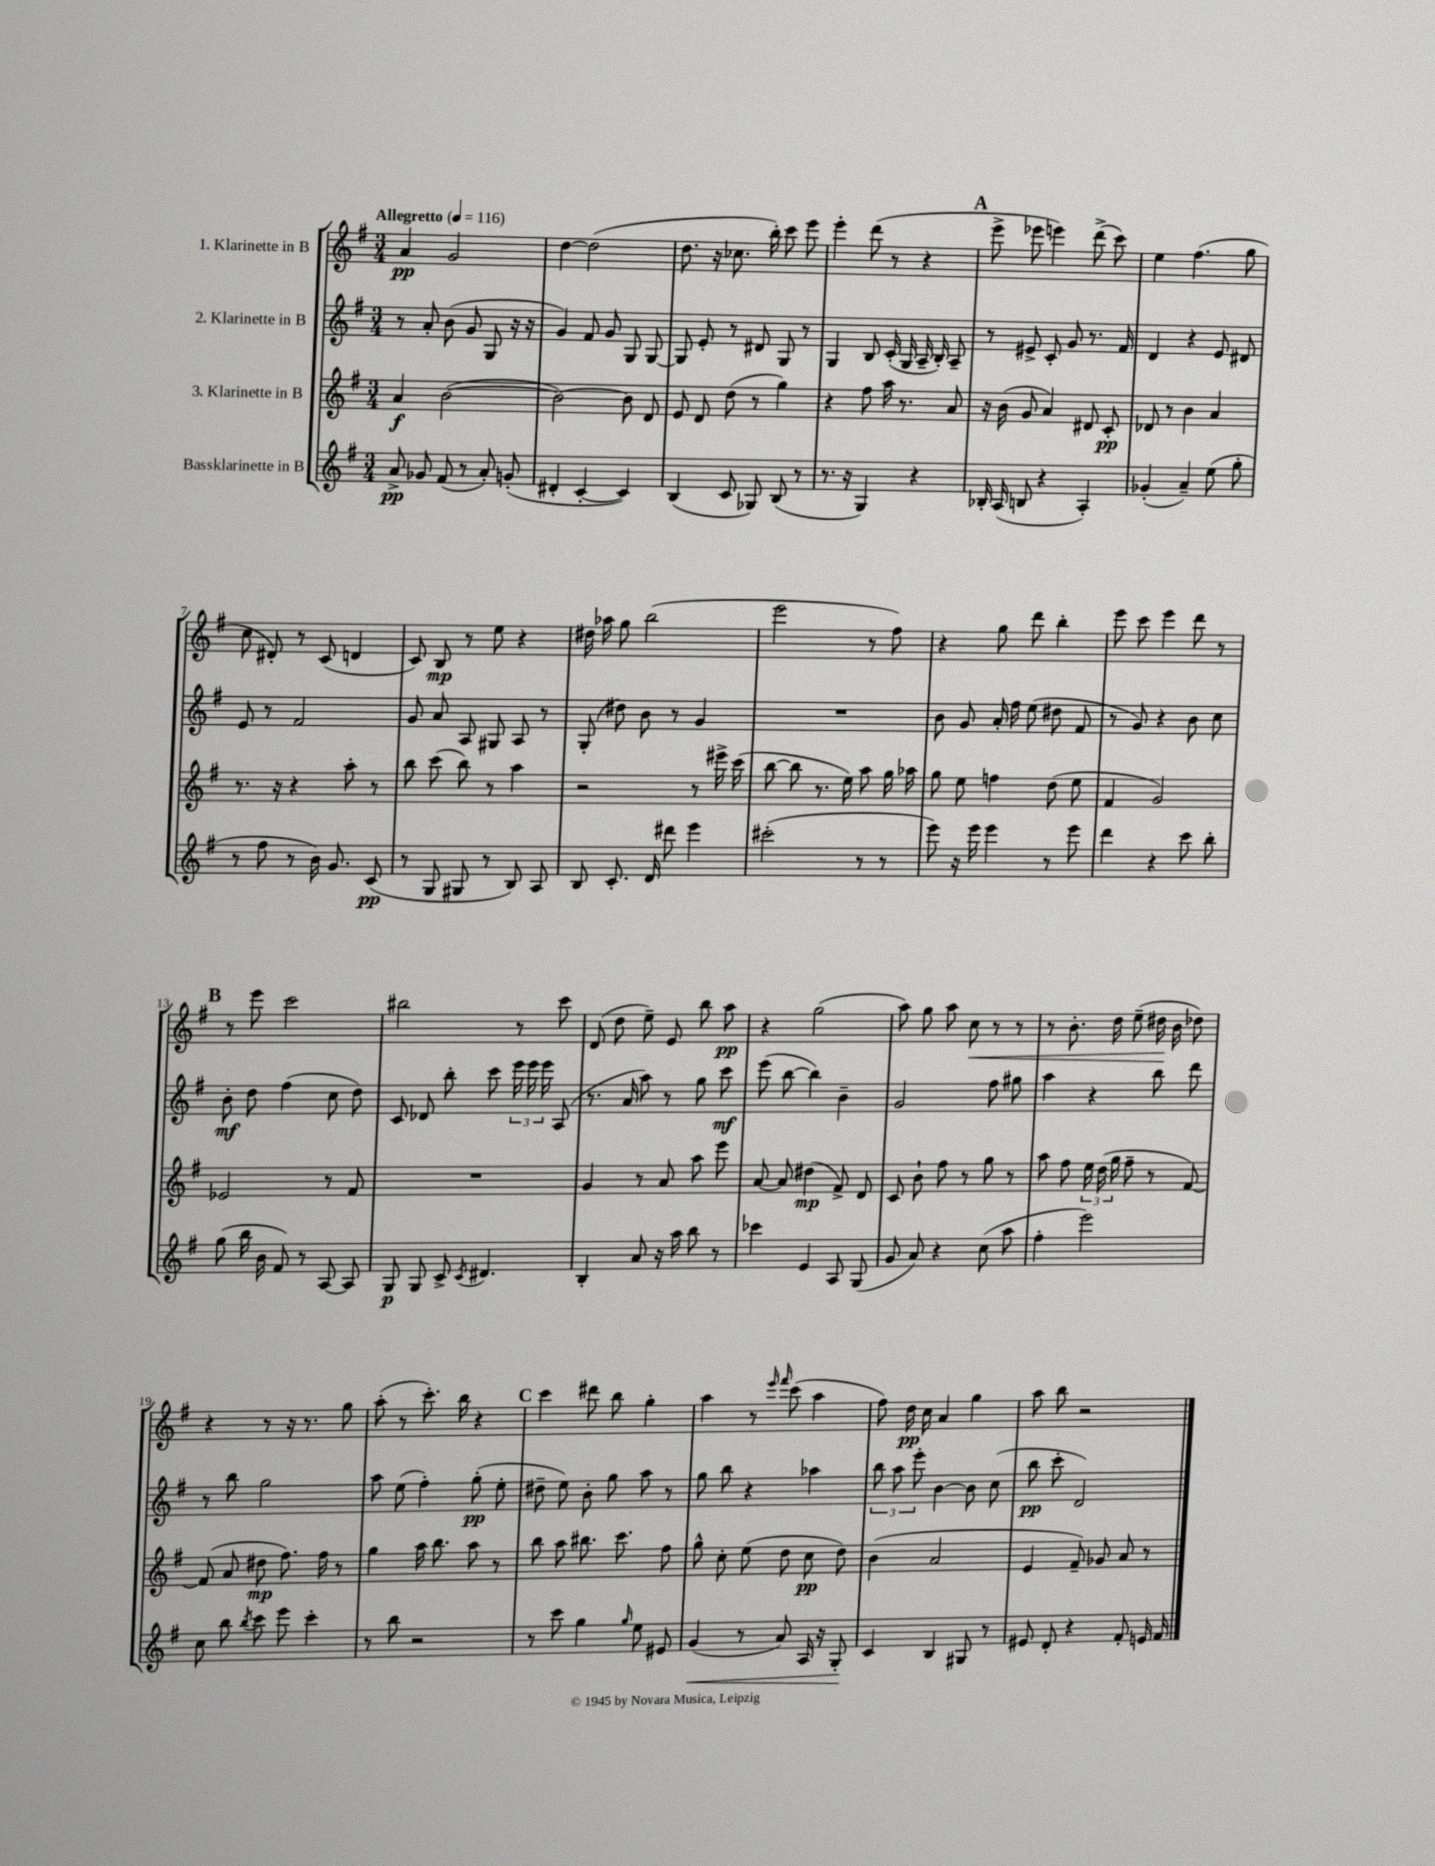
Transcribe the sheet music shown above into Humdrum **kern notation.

**kern	**dynam	**kern	**dynam	**kern	**dynam	**kern	**dynam
*part4	*part4	*part3	*part3	*part2	*part2	*part1	*part1
*staff4	*staff4	*staff3	*staff3	*staff2	*staff2	*staff1	*staff1
*I"Bassklarinette in B	*	*I"3. Klarinette in B	*	*I"2. Klarinette in B	*	*I"1. Klarinette in B	*
*clefG2	*	*clefG2	*	*clefG2	*	*clefG2	*
*k[f#]	*	*k[f#]	*	*k[f#]	*	*k[f#]	*
*M3/4	*	*M3/4	*	*M3/4	*	*M3/4	*
*MM116	*	*MM116	*	*MM116	*	*MM116	*
=1	=1	=1	=1	=1	=1	=1	=1
!	!	!	!	!	!	!LO:TX:a:B:t=Allegretto	!
8a^/	pp	4a/	f	8r	.	4a/	pp
8g-X/	.	.	.	8a'/	.	.	.
(8f#/	.	([2b\	.	(8b\	.	2g/	.
8r	.	.	.	8g/	.	.	.
8a'/)	.	.	.	8G/	.	.	.
(8gn'/	.	.	.	16r	.	.	.
.	.	.	.	16r	.	.	.
=2	=2	=2	=2	=2	=2	=2	=2
4d#X'/	.	2b\_)	.	4g/)	.	[4dd\	.
[4c'/	.	.	.	8f#/	.	(2dd\]	.
.	.	.	.	8g/	.	.	.
4c/])	.	8b\]	.	8G/	.	.	.
.	.	8d/	.	[8G/	.	.	.
=3	=3	=3	=3	=3	=3	=3	=3
(4B/	.	8e/	.	8G/]	.	8.dd\	.
.	.	8d/	.	8e'/	.	.	.
.	.	.	.	.	.	16r	.
8c/	.	(8dd\	.	8r	.	8.cc-X\	.
8G-X/)	.	8r	.	8d#X/	.	.	.
.	.	.	.	.	.	16bb'\)	.
(8B/	.	4gg\)	.	8G/	.	8ccc\	.
8r	.	.	.	8r	.	8eee\	.
=4	=4	=4	=4	=4	=4	=4	=4
8.r	.	4r	.	4G/	.	4eee'\	.
16r	.	.	.	.	.	.	.
4G/)	.	8ff#\	.	8B/	.	(8ddd\	.
.	.	16aa\	.	(16c'/	.	8r	.
.	.	8.r	.	16G/	.	.	.
4r	.	.	.	16A~/	.	4r	.
.	.	.	.	16B'/)	.	.	.
.	.	8a/	.	8A~/	.	.	.
!!LO:REH:place=s1:t=A
=5	=5	=5	=5	=5	=5	=5	=5
16B-X'/	.	16r	.	8r	.	8eee^\	.
(16A/	.	(16b\	.	.	.	.	.
8Bn/	.	8g/	.	8e#X^/	.	8eee-X\	.
4r	.	4a/)	.	8c'/	.	4eeen\)	.
.	.	.	.	8g/	.	.	.
4A'/)	.	8d#X/	.	8.r	.	(8ddd^\	.
.	.	8c'/	pp	.	.	8ccc\)	.
.	.	.	.	16f#/	.	.	.
=6	=6	=6	=6	=6	=6	=6	=6
(4g-X'/	.	8d-X/	.	4d/	.	4ee\	.
.	.	8r	.	.	.	.	.
4a~/)	.	4b\	.	4r	.	(4.ff#\	.
(8ee\	.	4a/	.	8e/	.	.	.
8gg'\	.	.	.	8d#X/	.	8gg\	.
!!LO:LB:g=z
=7	=7	=7	=7	=7	=7	=7	=7
8r	.	8.r	.	8e/	.	8cc\	.
8ff#\	.	.	.	8r	.	8d#X'/)	.
.	.	16r	.	.	.	.	.
8r	.	4r	.	2f#/	.	8r	.
16b\)	.	.	.	.	.	(8c/	.
8.g/	.	.	.	.	.	.	.
.	.	8aa'\	.	.	.	4dn/	.
(8c/	pp	8r	.	.	.	.	.
=8	=8	=8	=8	=8	=8	=8	=8
8r	.	8bb\	.	8g/	.	8c/)	.
8G/	.	(8ccc\	.	8a/	.	8B/	mp
8G#X/	.	8bb\)	.	8A/	.	8r	.
8r	.	8r	.	8G#X/	.	8ee\	.
8B/)	.	4aa\	.	8A/	.	4r	.
8A/	.	.	.	8r	.	.	.
=9	=9	=9	=9	=9	=9	=9	=9
8B/	.	2r	.	(8G'/	.	16dd#X\	.
.	.	.	.	.	.	16aa-X\	.
8.c'/	.	.	.	8dd#X\)	.	8gg\	.
.	.	.	.	8b\	.	(2bb\	.
16d/	.	.	.	.	.	.	.
8ddd#X\	.	.	.	8r	.	.	.
4eee\	.	8r	.	4g/	.	.	.
.	.	16eee#X^\	.	.	.	.	.
.	.	(16ccc\	.	.	.	.	.
=10	=10	=10	=10	=10	=10	=10	=10
(2ccc#X'\	.	[8bb\	.	2.r	.	2eee\	.
.	.	8bb\]	.	.	.	.	.
.	.	8.r	.	.	.	.	.
.	.	16ee\)	.	.	.	.	.
8r	.	8aa\	.	.	.	8r	.
8r	.	16gg\	.	.	.	8ff#\)	.
.	.	16aa-X\	.	.	.	.	.
=11	=11	=11	=11	=11	=11	=11	=11
8eee\)	.	8gg\	.	8b\	.	4r	.
16r	.	8ee\	.	8g/	.	.	.
16eee\	.	.	.	.	.	.	.
4eee\	.	4ffn\	.	16a'/	.	8gg\	.
.	.	.	.	16ff#\	.	.	.
.	.	.	.	(8ee\	.	8ddd\	.
8r	.	(8dd\	.	8dd#X\	.	4bb'\	.
8eee\	.	8ee\	.	8f#/	.	.	.
=12	=12	=12	=12	=12	=12	=12	=12
4ddd\	.	4f#/	.	8r	.	8eee\	.
.	.	.	.	8g/)	.	8ccc\	.
4r	.	2g/)	.	4r	.	4eee\	.
8ccc\	.	.	.	8b\	.	8ddd\	.
8bb'\	.	.	.	8cc\	.	8r	.
!!LO:LB:g=z
!!LO:REH:place=s1:t=B
=13	=13	=13	=13	=13	=13	=13	=13
(8gg\	.	2e-X/	.	8b'\	mf	8r	.
16bb\	.	.	.	8dd\	.	8eee\	.
16b\	.	.	.	.	.	.	.
8f#/)	.	.	.	(4ff#\	.	2ccc\	.
8r	.	.	.	.	.	.	.
[8A/	.	8r	.	8cc\	.	.	.
8A/]	.	8f#/	.	8dd\)	.	.	.
=14	=14	=14	=14	=14	=14	=14	=14
8G/	p	2.r	.	8c/	.	2bb#X\	.
8G/	.	.	.	8d-X/	.	.	.
8c^/	.	.	.	8bb'\	.	.	.
8qc/	.	.	.	.	.	.	.
4.d#X/	.	.	.	8ccc\	.	.	.
.	.	.	.	24eee\	.	8r	.
.	.	.	.	24eee\	.	.	.
.	.	.	.	24eee\	.	.	.
.	.	.	.	(8A/	.	8ccc\	.
=15	=15	=15	=15	=15	=15	=15	=15
4B'/	.	4g/	.	8.r	.	(8d/	.
.	.	.	.	.	.	8dd\	.
.	.	.	.	16a/	.	.	.
8a/	.	8r	.	8aa\)	.	8ee~\)	.
16r	.	8a/	.	8r	.	8e/	.
16aa\	.	.	.	.	.	.	.
8bb\	.	8aa\	.	8gg\	.	8bb\	.
8r	.	8eee\	.	8ccc\	mf	8aa\	pp
=16	=16	=16	=16	=16	=16	=16	=16
4ccc-X\	.	[8a/	.	(8eee\	.	4r	.
.	.	8a/]	.	[8bb\	.	.	.
4e/	.	(4dd#X\	mp	4bb\])	.	(2gg\	.
8A/	.	8f#^/)	.	4b~\	.	.	.
(8G/	.	8d/	.	.	.	.	.
=17	=17	=17	=17	=17	=17	=17	=17
8g/	.	8c/	.	2g/	.	8aa\)	.
8a/)	.	8b`\	.	.	.	8gg\	.
4r	.	8ff#\	.	.	.	8aa\	.
!	!	!	!	!	!	!	!LO:HP:b
.	.	8r	.	.	.	8cc\	<
(8cc\	.	8gg\	.	8ff#\	.	8r	.
8aa\	.	8r	.	8gg#X\	.	8r	.
=18	=18	=18	=18	=18	=18	=18	=18
4ff#'\	.	8aa\	.	4aa\	.	8r	.
.	.	8ff#\	.	.	.	8.b'\	.
2eee\)	.	24ee\	.	4r	.	.	.
.	.	(24dd\	.	.	.	.	.
.	.	.	.	.	.	16dd\	.
.	.	24gg\	.	.	.	.	.
.	.	8ff#~\	.	.	.	(8ee~\	.
.	.	8r	.	8bb\	.	16dd#X\	.
.	.	.	.	.	.	16b\	[
.	.	[8f#/)	.	8ddd\	.	8dd-X\)	.
!!LO:LB:g=z
=19	=19	=19	=19	=19	=19	=19	=19
8cc\	.	(8f#/]	.	8r	.	4r	.
8bb\	.	8a/	.	8bb\	.	.	.
8qbb/	.	.	.	.	.	.	.
8ccc\	.	8dd#X\	mp	2gg\	.	8r	.
8eee\	.	8.ff#\)	.	.	.	16r	.
.	.	.	.	.	.	8.r	.
4ccc'\	.	.	.	.	.	.	.
.	.	16ff#\	.	.	.	.	.
.	.	8r	.	.	.	8gg\	.
=20	=20	=20	=20	=20	=20	=20	=20
8r	.	4gg\	.	8aa\	.	(8aa'\	.
8bb\	.	.	.	(8ee\	.	8r	.
2r	.	16aa\	.	4ff#'\)	.	8.ccc'\)	.
.	.	8.bb\	.	.	.	.	.
.	.	.	.	.	.	16bb\	.
.	.	8aa\	.	(8gg'\	pp	4r	.
.	.	8r	.	8ee'\	.	.	.
!!LO:REH:place=s1:t=C
=21	=21	=21	=21	=21	=21	=21	=21
8r	.	8bb\	.	8dd#X~\	.	4ccc\	.
8ccc\	.	8aa\	.	8ee\)	.	.	.
4gg\	.	8.bb#X\	.	8b'\	.	8ddd#X\	.
.	.	.	.	8gg\	.	8bb\	.
.	.	8.ccc\	.	.	.	.	.
16qqgg/	.	.	.	.	.	.	.
8ee\	.	.	.	8aa\	.	4gg'\	.
8e#X/	.	8ff#\	.	8r	.	.	.
=22	=22	=22	=22	=22	=22	=22	=22
!	!LO:HP:b	!	!	!	!	!	!
(4g/	<	8gg^^\	.	8gg\	.	4aa\	.
.	.	8cc'\	.	8bb\	.	.	.
8r	.	(8ee\	.	4r	.	8r	.
.	.	.	.	.	.	16qqeee/	.
.	.	.	.	.	.	16qqfff#/	.
8a/)	.	8dd\	.	.	.	(8ccc\	.
16A/	.	8cc\	pp	4aa-X\	.	4aa\	.
16r	.	.	.	.	.	.	.
8G'/	.	8dd\)	.	.	.	.	.
.	[	.	.	.	.	.	.
=23	=23	=23	=23	=23	=23	=23	=23
4c/	.	(4b\	.	12bb\	.	8ff#\)	.
.	.	.	.	12aa\	.	.	.
.	.	.	.	.	.	16dd\	pp
.	.	.	.	12eee'\	.	.	.
.	.	.	.	.	.	16cc\	.
4B/	.	2a/	.	[4b\	.	4a/	.
8G#X/	.	.	.	8b\]	.	4gg\	.
8r	.	.	.	(8cc\	.	.	.
=24	=24	=24	=24	=24	=24	=24	=24
8e#X/	.	4e/	.	8bb\	pp	8aa\	.
8d'/	.	.	.	8ccc'\	.	8bb\	.
4r	.	8f#~/)	.	2d/)	.	2r	.
.	.	8g-X/	.	.	.	.	.
8f#'/	.	8a/	.	.	.	.	.
16en/	.	8r	.	.	.	.	.
16f#/	.	.	.	.	.	.	.
==	==	==	==	==	==	==	==
*-	*-	*-	*-	*-	*-	*-	*-
